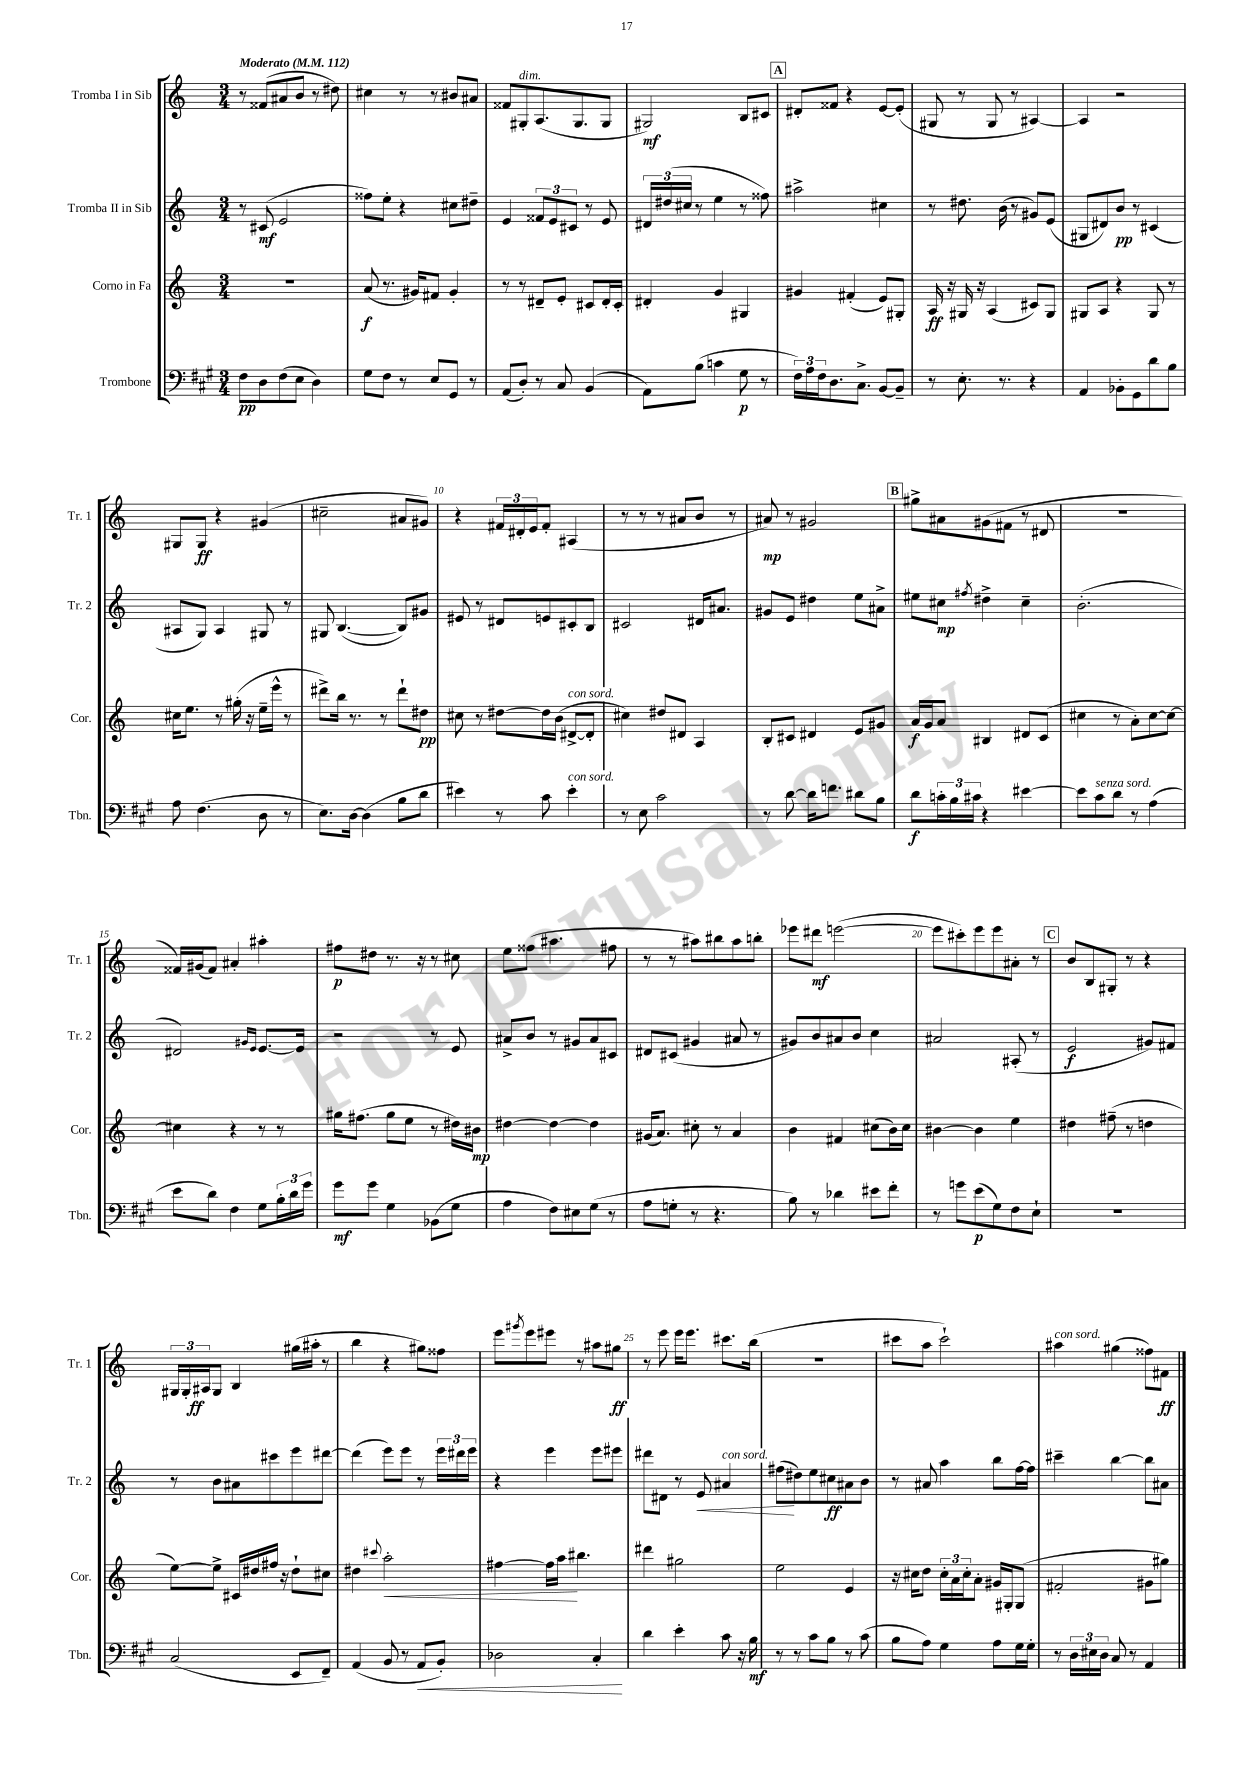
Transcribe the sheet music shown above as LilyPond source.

<<
\new StaffGroup <<
\new Staff = "s0" \with { instrumentName = "Tromba I in Sib" shortInstrumentName = "Tr. 1" } {
    \clef treble \key c \major \numericTimeSignature \time 3/4 \tempo "Moderato" 4 = 112
    r8 fisis'8( ais'8 b'8 r8 dis''8) |
    cis''4 r8 r8 bis'8 ais'8 |
    fisis'8 gis8-.^\markup { \italic "dim." } a8.( gis8. gis8 |
    gis2\mf) b8 cis'8 |
    \mark \markup { \box "A" } dis'8-. fisis'8 r4 e'8~ e'8-.( |
    gis8 r8 gis8 r8 ais4~) |
    ais4 r2 |
    gis8 gis8\ff r4 gis'4( |
    cis''2-- ais'8 gis'8) |
    r4 \tuplet 3/2 { fis'16 dis'16-. e'16 } fis'8-. ais4( |
    r8 r8 r8 ais'8 b'8 r8 |
    ais'8\mp) r8 gis'2 |
    \mark \markup { \box "B" } gis''8-> ais'8 gis'8( fis'8 r8 dis'8 |
    R2. |
    fisis'16) gis'16( fisis'8) ais'4-. ais''4-. |
    fis''8\p dis''8 r8. r16 r8 cis''8 |
    e''8 fisis''8( ais''4. fis''8 |
    r8 r8 ais''8) bis''8 ais''8 b''8-. |
    ees'''8 dis'''8\mf e'''2~( |
    e'''8 cis'''8-.) e'''8 e'''8 ais'8-. r8 |
    \mark \markup { \box "C" } b'8 b8 gis8-. r8 r4 |
    \tuplet 3/2 { gis16 gis16-. ais16\ff } gis8 b4 gis''16( ais''16-. r8 |
    b''4 r4 gis''8) fisis''8 |
    e'''8 \acciaccatura { gis'''8 } e'''8 eis'''8 r8 ais''8 gis''8\ff |
    r8 e'''8 e'''16 e'''8. cis'''8. b''16( |
    R2. |
    cis'''8 a''8 cis'''2-!) |
    ais''4^\markup { \italic "con sord." } gis''4( fisis''8) fis'8\ff \bar "|." |
}
\new Staff = "s1" \with { instrumentName = "Tromba II in Sib" shortInstrumentName = "Tr. 2" } {
    \clef treble \key c \major \numericTimeSignature \time 3/4
    r8 cis'8\mf( e'2 |
    fisis''8) e''8-. r4 cis''8 dis''8-- |
    e'4 \tuplet 3/2 { fisis'8 e'8 cis'8 } r8 e'8 |
    \tuplet 3/2 { dis'16 dis''16( cis''16 } r8 e''4 r8 fisis''8) |
    \mark \markup { \box "A" } ais''2-> cis''4 |
    r8 dis''8. b'16( r8 gis'8) e'8( |
    gis8 dis'8) b'8\pp r8 cis'4( |
    ais8 g8) ais4 gis8 r8 |
    gis8 b4.~( b8) gis'8 |
    eis'8 r8 dis'8 e'8 cis'8-. b8 |
    cis'2 dis'16 ais'8. |
    gis'8 e'8 dis''4 e''8 ais'8-> |
    \mark \markup { \box "B" } eis''8 cis''8\mp \acciaccatura { fis''8 } dis''4-> cis''4-- |
    b'2.-.( |
    dis'2) \grace { gis'16 e'16 } e'8.~ e'16 |
    r2 r8 e'8 |
    ais'8-> b'8 r8 gis'8 ais'8 cis'8 |
    dis'8 cis'8( gis'4 ais'8 r8 |
    gis'8) b'8 ais'8 b'8 c''4 |
    ais'2 ais8-.( r8 |
    \mark \markup { \box "C" } e'2\f gis'8) fis'8 |
    r8 b'8 ais'8 cis'''8 e'''8 dis'''8~ |
    dis'''4( e'''8) e'''8 r8 \tuplet 3/2 { e'''16 dis'''16 e'''16 } |
    r4 e'''4 e'''8 eis'''8 |
    dis'''8 dis'8 r8 e'8\< ais'4^\markup { \italic "con sord." } |
    fis''8\!( dis''8) e''8 cis''8\ff ais'8 b'8 |
    r8 ais'8 a''4 b''8 f''16~ f''16 |
    cis'''4-- b''4~ b''8 ais'8 \bar "|." |
}
\new Staff = "s2" \with { instrumentName = "Corno in Fa" shortInstrumentName = "Cor." } {
    \clef treble \key c \major \numericTimeSignature \time 3/4
    R2. |
    a'8\f( r8. gis'16) fis'8 gis'4-. |
    r8 r8 dis'8-- e'8-. cis'8 dis'16-. cis'16-. |
    dis'4-. g'4 gis4 |
    \mark \markup { \box "A" } gis'4 fis'4-.( e'8) gis8-. |
    a16\ff r16 gis16 r16 a4( cis'8) gis8 |
    gis8 a8 r4 gis8 r8 |
    cis''16 e''8. r8 gis''16-.( r16 e''16-- e'''16-^ r8 |
    dis'''8->) b''16 r8. r8 dis'''8-! dis''8\pp |
    cis''8 r8 dis''8~ dis''16 b'16( dis'8~->^\markup { \italic "con sord." } dis'8-. |
    cis''4) dis''8 dis'8 a4 |
    b8-. cis'8 dis'4 e'8 gis'8 |
    \mark \markup { \box "B" } a'16\f g'16 a'8 bis4 dis'8 c'8( |
    cis''4 r8 a'8-.) cis''8~ cis''8~ |
    cis''4 r4 r8 r8 |
    gis''16 fis''8.( gis''8 e''8 r8 dis''16) bis'16\mp |
    dis''4~ dis''4~ dis''4 |
    gis'16( a'8.) cis''8-. r8 a'4 |
    b'4 fis'4 cis''8( b'16) cis''16 |
    bis'4~ bis'4 e''4 |
    \mark \markup { \box "C" } dis''4 fis''8--( r8 d''4 |
    e''8~) e''8-> cis'16 dis''16 fis''16 r16 dis''8-! cis''8 |
    dis''4 \appoggiatura { cis'''8 } a''2-.\< |
    fis''4~ fis''16 a''16\! bis''4. |
    dis'''4 gis''2 |
    e''2 e'4 |
    r16 cis''16 d''8 \tuplet 3/2 { cis''16-. a'16 cis''16-. } a'8-. gis'16 gis16-. gis8( |
    fis'2-. gis'8 gis''8) \bar "|." |
}
\new Staff = "s3" \with { instrumentName = "Trombone" shortInstrumentName = "Tbn." } {
    \clef bass \key a \major \numericTimeSignature \time 3/4
    fis8\pp d8 fis8( e8 d4) |
    gis8 fis8 r8 e8 gis,8 r8 |
    a,8( d8-.) r8 cis8 b,4( |
    a,8) b8( c'4 gis8\p r8 |
    \mark \markup { \box "A" } \tuplet 3/2 { fis16) a16 fis16 } d8. cis8.-> b,8~ b,8-- |
    r8 e8.-. r8. r4 |
    a,4 bes,8-. gis,8 d'8 b8 |
    a8 fis4.( d8 r8 |
    e8.) d16~ d4( b8 d'8 |
    eis'4) r8 cis'8 eis'4-.^\markup { \italic "con sord." } |
    r8 e8 cis'2 |
    r8 d'8~ d'16 f'8. dis'8 b8 |
    \mark \markup { \box "B" } d'8\f \tuplet 3/2 { c'16-. b16 cis'16 } r4 eis'4~ |
    eis'8 cis'8^\markup { \italic "senza sord." } d'8 r8 a4( |
    e'8 d'8) fis4 gis8 \tuplet 3/2 { b16-. d'16 gis'16 } |
    gis'8\mf gis'8 gis4 bes,8( gis8 |
    a4 fis8) eis8 gis8( r8 |
    a8 g8-. r8 r4. |
    b8) r8 des'4 eis'8 fis'8-. |
    r8 g'8 e'8\p( gis8) fis8 e8-! |
    \mark \markup { \box "C" } R2. |
    cis2( e,8 fis,8--) |
    a,4( b,8 r8 a,8\< b,8-.) |
    des2 cis4-.\! |
    d'4 e'4-. cis'8 r16 b16\mf |
    r8 r8 cis'8 b8 r8 cis'8( |
    b8 a8) gis4 a8 gis16 gis16-. |
    r8 \tuplet 3/2 { d16 eis16 d16 } cis8 r8 a,4 \bar "|." |
}
>>
>>
\layout { \context { \Score \override BarNumber.break-visibility = ##(#f #t #t) barNumberVisibility = #(every-nth-bar-number-visible 5) } }
